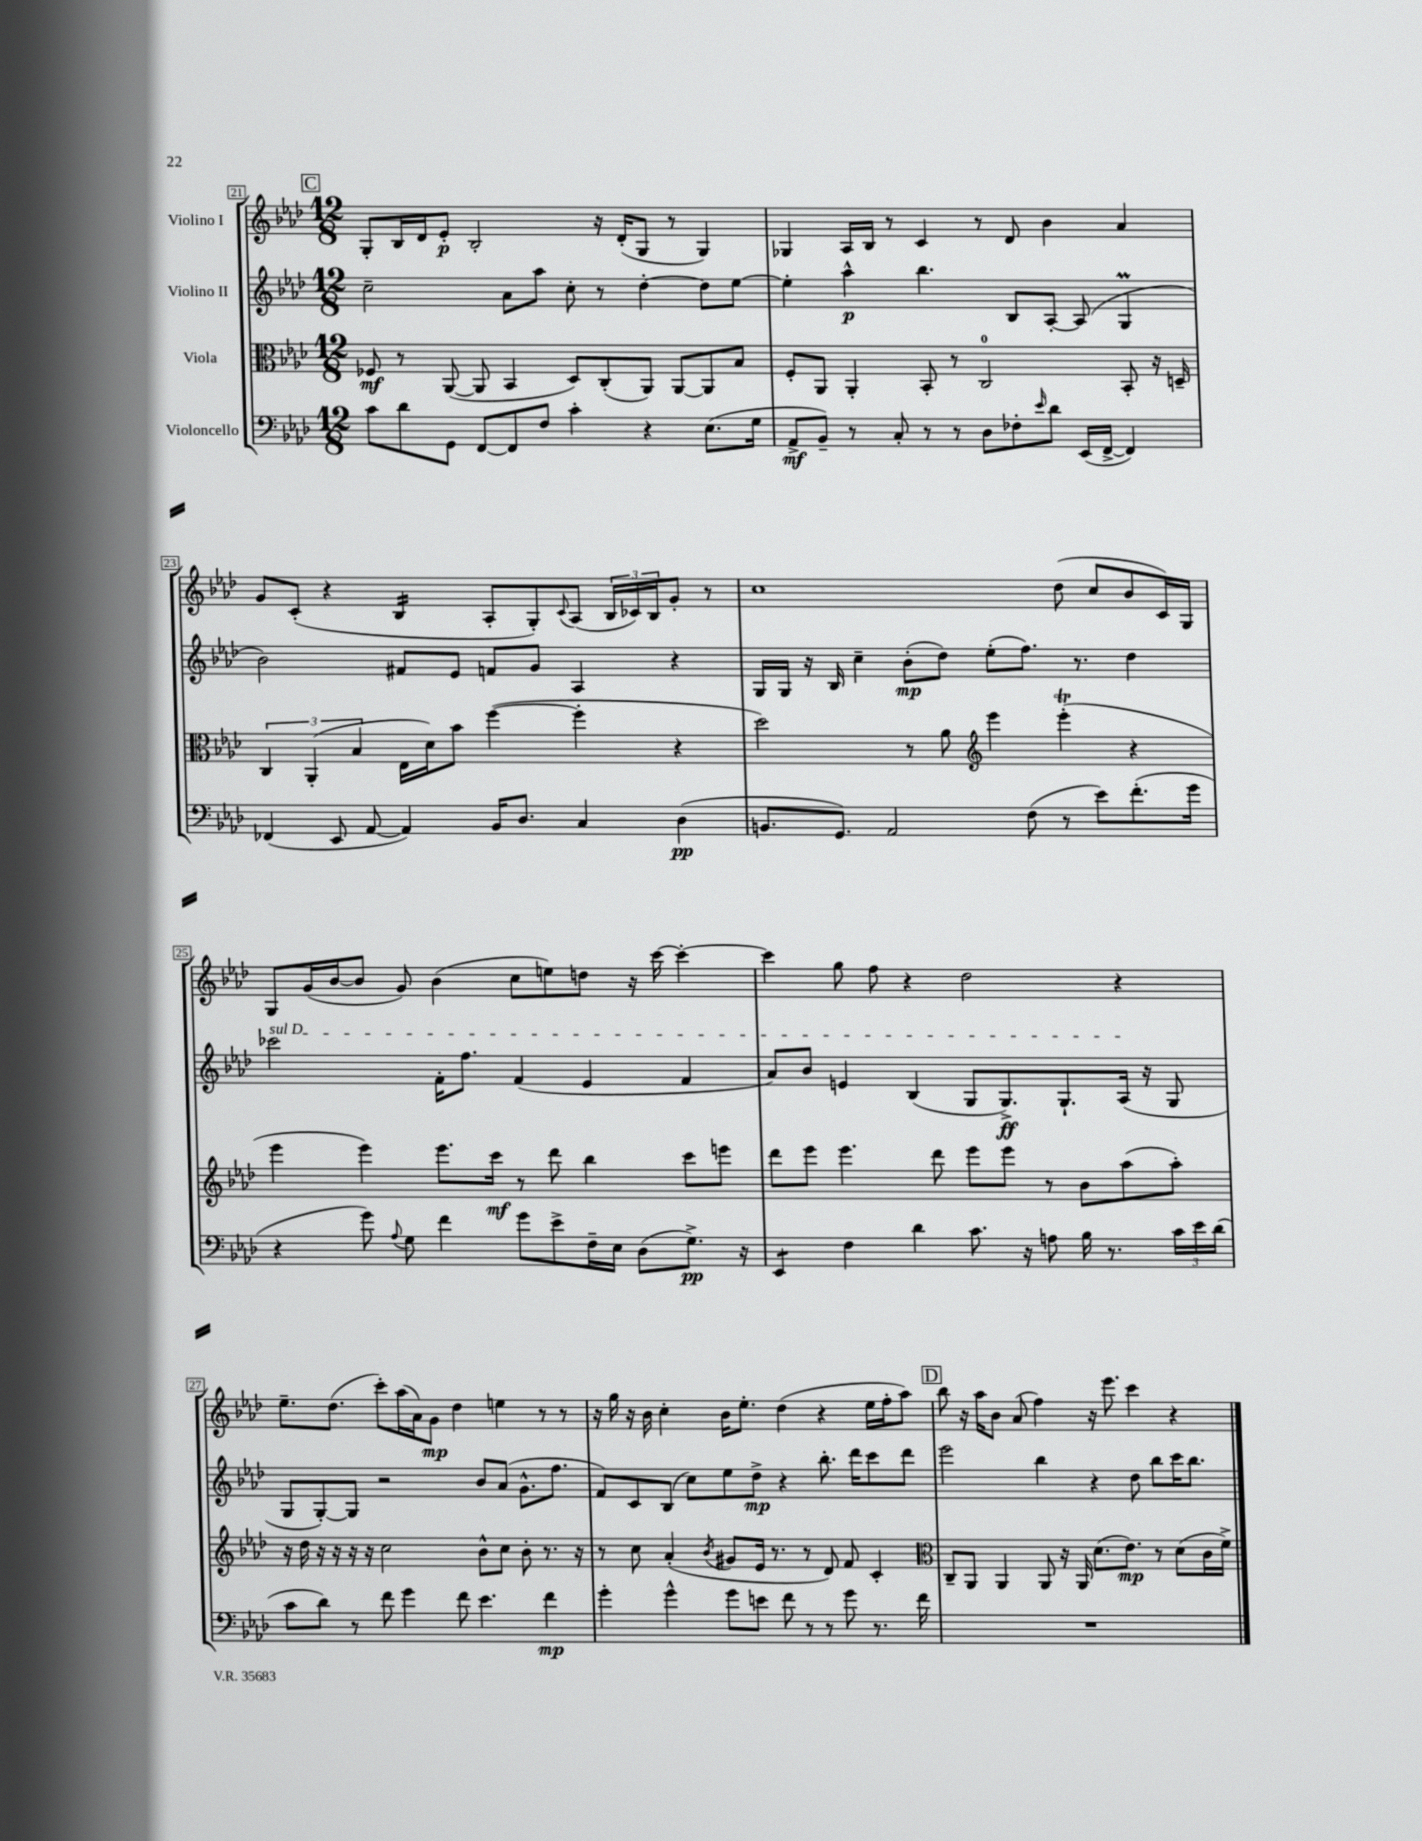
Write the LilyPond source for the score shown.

<<
\new StaffGroup <<
\new Staff = "s0" \with { instrumentName = "Violino I" } {
    \clef treble \key aes \major \numericTimeSignature \time 12/8
    \mark \markup { \box "C" } g8-. bes16 des'16 ees'8-.\p bes2-. r16 des'16-.( g8 r8 g4) |
    ges4 aes16 bes16 r8 c'4 r8 des'8 bes'4 aes'4 |
    g'8 c'8-.( r4 bes4:16 aes8-. g8-.) \appoggiatura { c'8 } aes8( \tuplet 3/2 { bes16 ces'16) bes16 } g'8-. r8 |
    c''1 des''8( c''8 bes'8 c'16) g16 |
    g8 g'16( bes'16~ bes'8 g'8) bes'4( c''8 e''8) d''8 r16 c'''16~ c'''4~-. |
    c'''4 g''8 f''8 r4 des''2 r4 |
    ees''8.-- des''8.( c'''8-.) aes''16( aes'16) g'8\mp des''4 e''4 r8 r8 |
    r16 g''16 r16 bes'16 c''4-. bes'16 ees''8.-. des''4( r4 ees''16 f''16-. aes''8) |
    \mark \markup { \box "D" } bes''8 r16 aes''16 bes'8 aes'8( f''4) r16 ees'''8. c'''4 r4 \bar "|." |
}
\new Staff = "s1" \with { instrumentName = "Violino II" } {
    \clef treble \key aes \major \numericTimeSignature \time 12/8
    \mark \markup { \box "C" } c''2-- aes'8 aes''8 c''8-. r8 des''4~-. des''8 ees''8~ |
    ees''4-. aes''4-^\p bes''4. bes8 aes8~-. aes8( g4\prall |
    bes'2) fis'8 ees'8 f'8 g'8 aes4 r4 |
    g16 g16 r16 bes16 c''4-- bes'8-.\mp( des''8) ees''8-.( f''8.) r8. des''4 |
    \once \override TextSpanner.bound-details.left.text = \markup { \italic "sul D" } ces'''2\startTextSpan f'16-. f''8. f'4( ees'4 f'4 |
    aes'8) bes'8 e'4 bes4( g8 g8.->\ff) g8.-! aes16\stopTextSpan( r16 g8 |
    g8 g8~-.) g8 r2 bes'8 aes'8( g'8.-^ f''8. |
    f'8) c'8 bes8( c''8) ees''8 des''8->\mp r4 bes''8.-. des'''16 c'''8 des'''8 |
    \mark \markup { \box "D" } ees'''2 bes''4 r4 des''8 bes''8 c'''16 bes''8. \bar "|." |
}
\new Staff = "s2" \with { instrumentName = "Viola" } {
    \clef alto \key aes \major \numericTimeSignature \time 12/8
    \mark \markup { \box "C" } fes8\mf r8 aes,8~( aes,8 bes,4 des8) c8-.( aes,8) aes,8~ aes,8 bes8 |
    f8-. aes,8 aes,4-. bes,8-. r8 c2-0 bes,8-. r16 d16-- |
    \tuplet 3/2 { c4 aes,4-.( bes4 } ees16 des'16) bes'8 f''4~( f''4-. r4 |
    des''2) r8 aes'8 \clef treble ees'''4 ees'''4-.\trill( r4 |
    ees'''4 ees'''4) ees'''8. c'''16\mf r8 des'''8 bes''4 c'''8 e'''8 |
    des'''8 ees'''8 ees'''4. des'''8 ees'''8 ees'''8 r8 bes'8 aes''8( aes''8-.) |
    r16 des''16 r16 r16 r16 r16 c''2 bes'8-^ c''8 bes'8-. r8. r16 |
    r8 c''8 aes'4-.( \acciaccatura { bes'8 } gis'8 ees'16 r8. r8 des'8) f'8 c'4-. |
    \mark \markup { \box "D" } \clef alto c8-- aes,8 aes,4 aes,8 r16 aes,16 des'8.( ees'8.\mp) r8 des'8( c'16 f'16->) \bar "|." |
}
\new Staff = "s3" \with { instrumentName = "Violoncello" } {
    \clef bass \key aes \major \numericTimeSignature \time 12/8
    \mark \markup { \box "C" } c'8 des'8 g,8 f,8~ f,8 f8 c'4-. r4 ees8.( g16 |
    aes,8->\mf bes,8--) r8 c8-. r8 r8 des8 fes8-. \grace { ees'16 } des'8 ees,16( f,16~-> f,4) |
    fes,4( ees,8 aes,8~ aes,4) bes,16 des8. c4 des4\pp( |
    b,8. g,8.) aes,2 f8( r8 ees'8) f'8.-.( g'16 |
    r4 g'8) \appoggiatura { aes8 } g8 f'4 g'8 ees'8-> f16-- ees16 des8( g8.->\pp) r16 |
    ees,4:8 f4 des'4 c'8. r16 a8 bes16 r8. \tuplet 3/2 { c'16 ees'16 des'16( } |
    c'8 des'8) r8 f'8 g'4 f'8 ees'4. f'4\mp |
    g'4-. g'4-^ g'8 e'8 f'8 r8 r8 g'8 r8. f'16 |
    \mark \markup { \box "D" } R1. \bar "|." |
}
>>
>>
\layout { \context { \Score currentBarNumber = #21 \override BarNumber.stencil = #(make-stencil-boxer 0.1 0.3 ly:text-interface::print) } }
